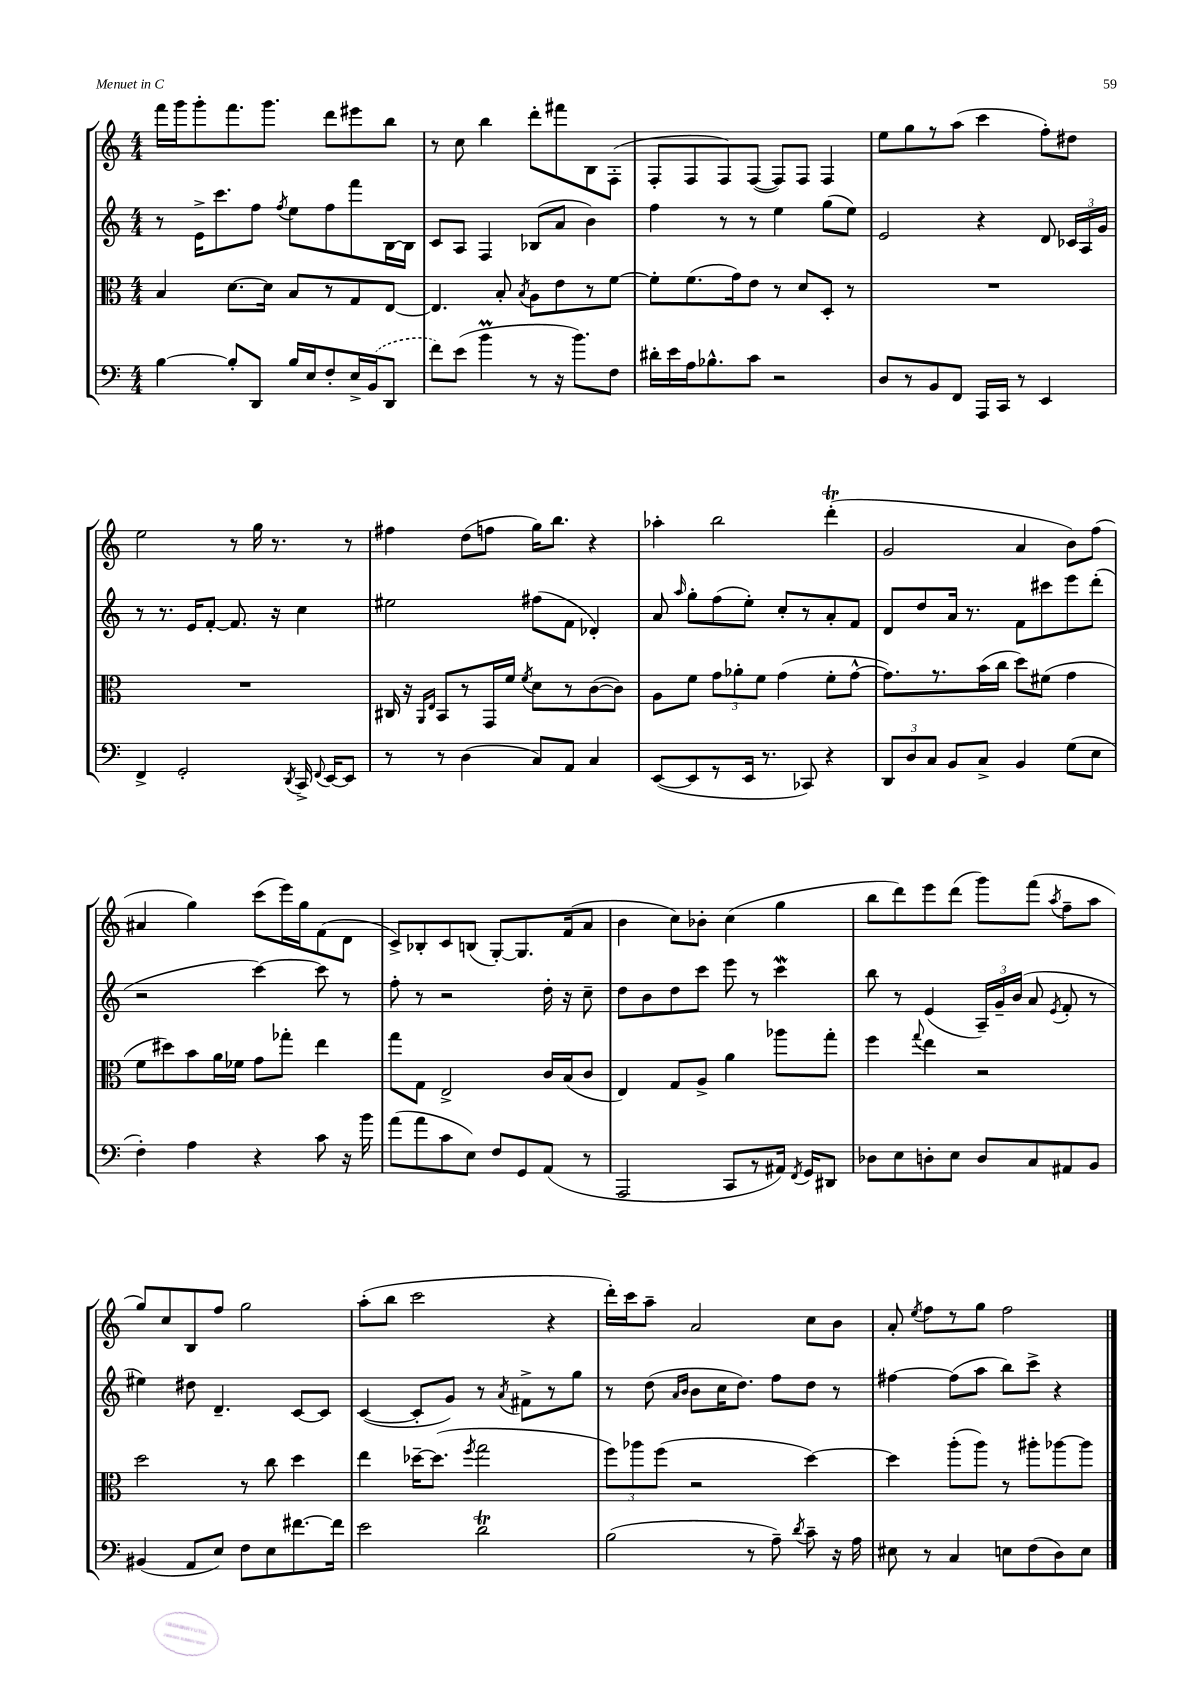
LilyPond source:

<<
\new StaffGroup <<
\new Staff = "s0" {
    \clef treble \key c \major \numericTimeSignature \time 4/4
    \autoBeamOff f'''16[ g'''16 g'''8-. f'''8. g'''8.] d'''8[ eis'''8 b''8] |
    r8 c''8 b''4 d'''8[-. fis'''8 b8 f8]-.( |
    f8[-. f8 f8) f8]~( f8[) f8] f4 |
    e''8[ g''8 r8 a''8]( c'''4 f''8[-.) dis''8] |
    e''2 r8 g''16 r8. r8 |
    fis''4 d''8[( f''8] g''16[) b''8.] r4 |
    aes''4-. b''2 d'''4-.\trill( |
    g'2 a'4 b'8[) f''8]( |
    ais'4 g''4) c'''8[( e'''16) g''16 f'8( d'8] |
    c'8[->) bes8-. c'8 b8]( g8[~-.) g8. f'16( a'8] |
    b'4 c''8[) bes'8]-. c''4( g''4 |
    b''8[ d'''8) e'''8 d'''8]( g'''8[) f'''8]( \acciaccatura { a''8 } f''8[-- a''8] |
    g''8[) c''8 b8 f''8] g''2 |
    a''8[-.( b''8] c'''2 r4 |
    d'''16[-.) c'''16 a''8]-- a'2 c''8[ b'8] |
    a'8-. \acciaccatura { e''8 } f''8[ r8 g''8] f''2 \bar "|." |
}
\new Staff = "s1" {
    \clef treble \key c \major \numericTimeSignature \time 4/4
    \autoBeamOff r8 e'16[-> c'''8. f''8] \acciaccatura { f''8 } e''8[ f''8 f'''8 b16~ b16] |
    c'8[ a8] f4 bes8[( a'8] b'4) |
    f''4 r8 r8 e''4 g''8[( e''8]) |
    e'2 r4 d'8 \tuplet 3/2 { ces'16[ a16 g'16] } |
    r8 r8. e'16[ f'8]~-. f'8. r16 c''4 |
    eis''2 fis''8[( f'8] des'4-.) |
    a'8 \grace { a''16 } g''8[-. f''8( e''8]-.) c''8[-. r8 a'8-. f'8] |
    d'8[ d''8 a'16] r8. f'8[ cis'''8 e'''8 d'''8]-.( |
    r2 c'''4~) c'''8 r8 |
    f''8-. r8 r2 d''16-. r16 c''8-- |
    d''8[ b'8 d''8 c'''8] e'''8 r8 c'''4\mordent |
    b''8 r8 e'4( \tuplet 3/2 { a16[--) g'16-- b'16]( } a'8 \acciaccatura { e'8 } f'8-. r8 |
    eis''4) dis''8 d'4.-- c'8[~ c'8] |
    c'4~( c'8[-. g'8]) r8 \acciaccatura { a'8 } fis'8[-> r8 g''8] |
    r8 d''8( \grace { a'16[ b'16] } b'8[ c''16 d''8.]) f''8[ d''8] r8 |
    fis''4~ fis''8[( a''8] b''8[) c'''8]-> r4 \bar "|." |
}
\new Staff = "s2" {
    \clef alto \key c \major \numericTimeSignature \time 4/4
    \autoBeamOff b4 d'8.[~ d'16] b8[ r8 g8 e8]~ |
    e4. b8-. \acciaccatura { b8 } a8[ e'8 r8 f'8]~ |
    f'8[-. f'8.( g'16) e'8] r8 d'8[ d8]-. r8 |
    R1 |
    R1 |
    cis16 r16 \grace { a,16[ e16] } b,8[ r8 g,16 f'16] \acciaccatura { f'8 } d'8[ r8 c'8~( c'8]) |
    a8[ f'8] \tuplet 3/2 { g'8[ aes'8-. f'8] } g'4( f'8[-. g'8]~-^ |
    g'8.[) r8. b'16( c''16] d''8[) fis'8]( g'4 |
    f'8[ dis''8) b'8 a'16 fes'16] g'8[ ges''8]-. e''4 |
    g''8[ g8] e2-> c'16[ b16( c'8] |
    e4) g8[ a8]-> a'4 aes''8[ g''8]-. |
    f''4 \appoggiatura { g''8 } e''4 r2 |
    d''2 r8 c''8 d''4 |
    e''4 des''16[~-- des''8.]( \acciaccatura { f''8 } g''2 |
    \tuplet 3/2 { f''8[) aes''8 f''8]( } r2 d''4~) |
    d''4 a''8[-.( a''8]) r8 ais''8[-. aes''8~ aes''8] \bar "|." |
}
\new Staff = "s3" {
    \clef bass \key c \major \numericTimeSignature \time 4/4
    \autoBeamOff b4~ b8[-. d,8] b16[ e16 f8-. e16-> \once \slurDashed b,16( d,8] |
    f'8[) e'8]( b'4\prall r8 r16 b'8.[) f8] |
    dis'16[-. e'16 a16 bes8.-^ c'8] r2 |
    d8[ r8 b,8 f,8] a,,16[ c,16] r8 e,4 |
    f,4-> g,2-. \acciaccatura { d,8 } c,16-> \appoggiatura { f,8 } e,16[~ e,8] |
    r8 r8 d4( c8[) a,8] c4 |
    e,8[~( e,8 r8 e,16] r8. ces,8) r4 |
    \tuplet 3/2 { d,8[ d8 c8] } b,8[ c8]-> b,4 g8[( e8] |
    f4-.) a4 r4 c'8 r16 b'16 |
    a'8[( a'8 c'8 e8]) f8[ g,8 a,8]( r8 |
    a,,2 c,8[ r8 ais,16]) \acciaccatura { f,8 } g,16[ dis,8] |
    des8[ e8 d8-. e8] d8[ c8 ais,8 b,8] |
    bis,4( a,8[ e8]) f8[ e8 fis'8.~ fis'16] |
    e'2 d'2\trill |
    b2( r8 a8--) \acciaccatura { d'8 } c'8-- r16 a16 |
    eis8 r8 c4 e8[ f8( d8) e8] \bar "|." |
}
>>
>>
\layout { \context { \Score \remove "Bar_number_engraver" } }
